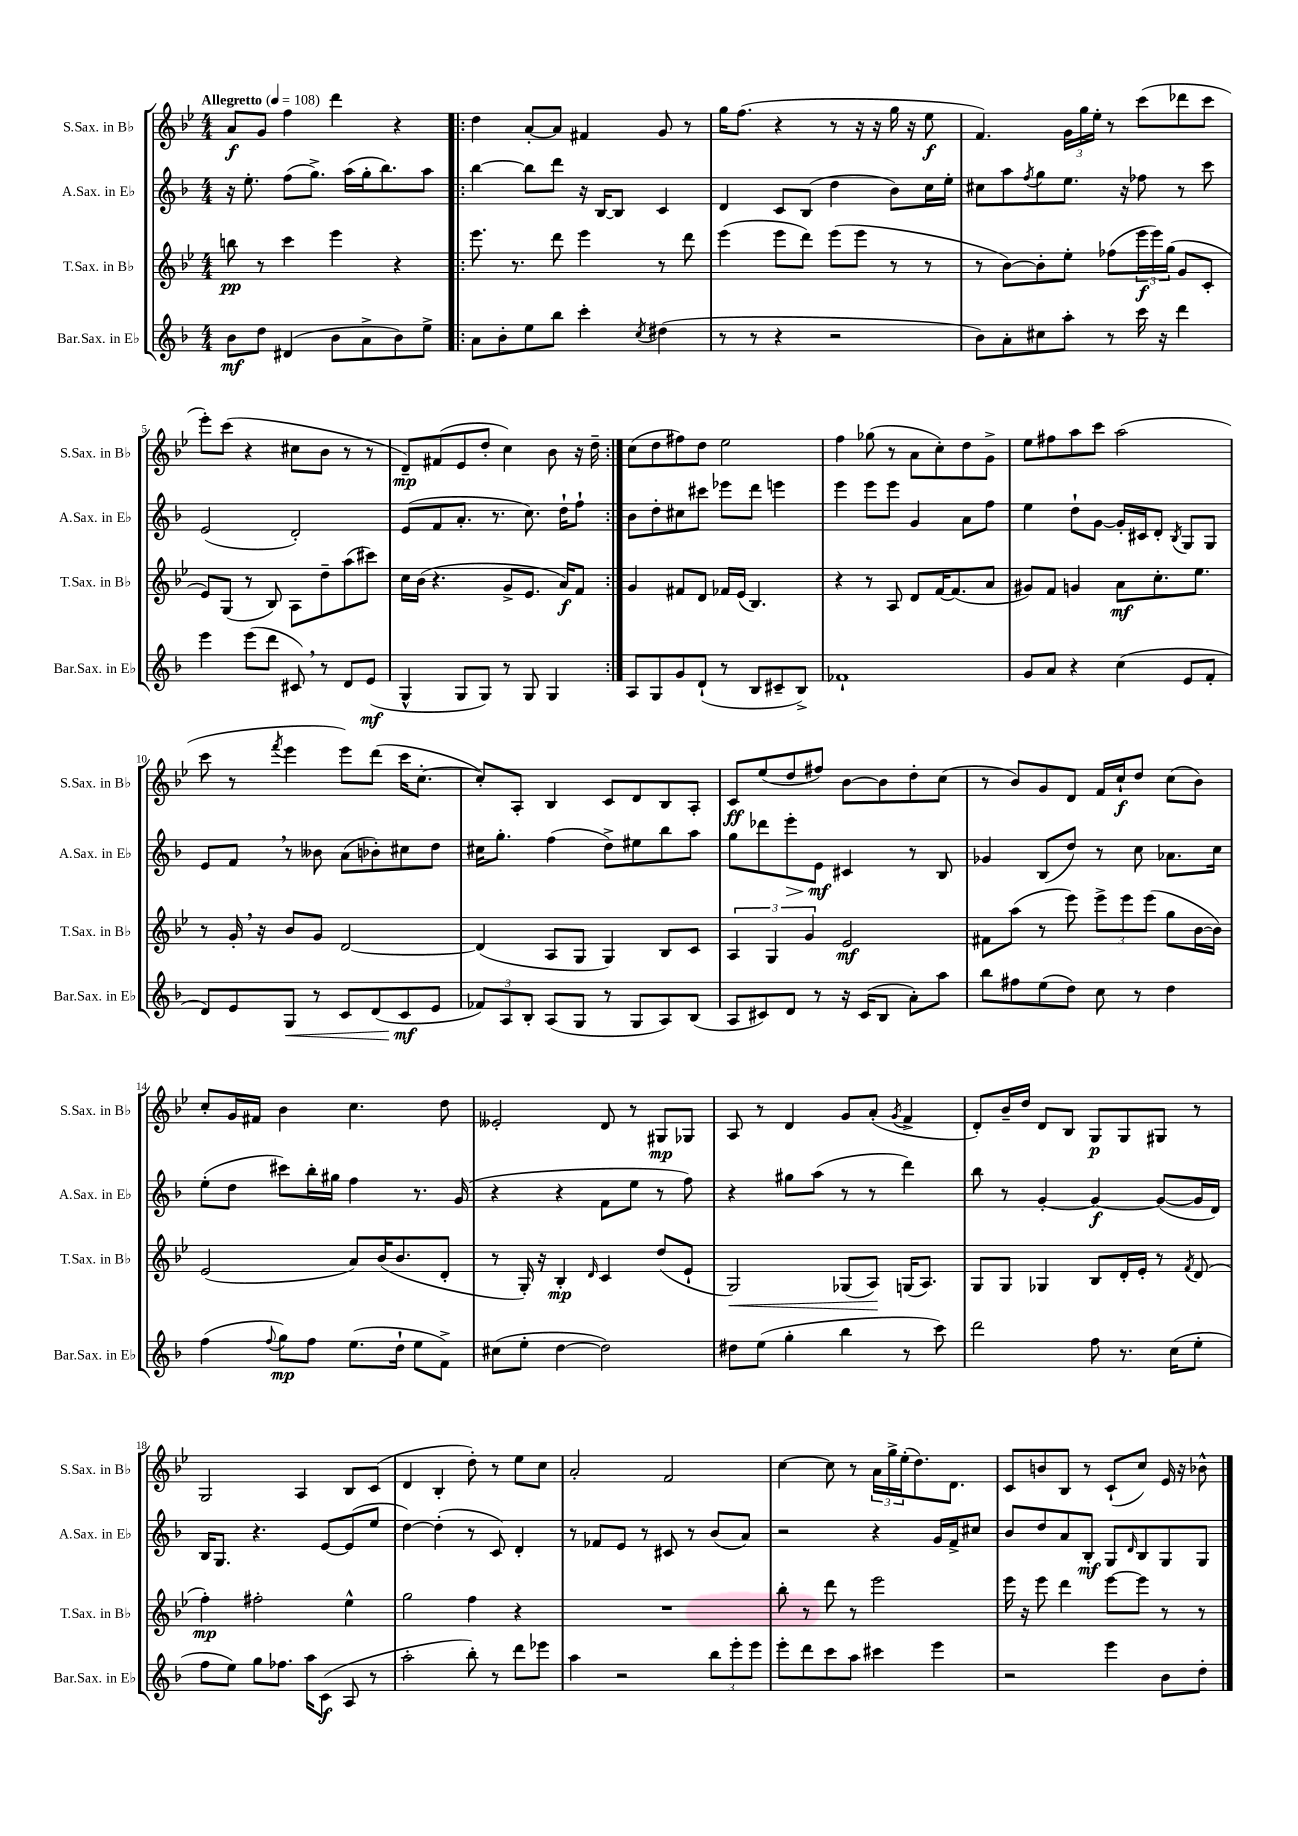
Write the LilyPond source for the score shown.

<<
\new StaffGroup <<
\new Staff = "s0" \with { instrumentName = "S.Sax. in Bb" shortInstrumentName = "S.Sax. in Bb" } {
    \clef treble \key bes \major \numericTimeSignature \time 4/4 \tempo "Allegretto" 4 = 108
    a'8\f g'8 f''4 d'''4 r4 |
    \repeat volta 2 { d''4 a'8~-. a'8 fis'4 g'8 r8 |
    g''16 f''8.( r4 r8 r16 r16 g''16 r16 ees''8\f |
    f'4.) \tuplet 3/2 { g'16 g''16 ees''16-. } r8 c'''8( des'''8 c'''8 |
    ees'''8-.) c'''8( r4 cis''8 bes'8 r8 r8 |
    d'8--\mp) fis'8( ees'8 d''8-. c''4) bes'8 r16 d''16-- | }
    c''8( d''8 fis''8) d''8 ees''2 |
    f''4 ges''8( r8 a'8 c''8-.) d''8 g'8-> |
    ees''8 fis''8 a''8 c'''8 a''2( |
    c'''8 r8 \acciaccatura { f'''8 } ees'''4 ees'''8) d'''8( c'''16 c''8.~-. |
    c''8-.) a8-. bes4 c'8 d'8 bes8 a8-. |
    c'8\ff ees''8( d''8 fis''8) bes'8~ bes'8 d''8-. c''8( |
    r8 bes'8) g'8 d'8 f'16 c''16-!\f d''8 c''8( bes'8) |
    c''8-. g'16 fis'16 bes'4 c''4. d''8 |
    eeses'2-. d'8 r8 gis8\mp ges8 |
    a8 r8 d'4 g'8 a'8-.( \acciaccatura { g'8 } f'4-> |
    d'8-.) bes'16-- d''16 d'8 bes8 g8\p g8 gis8 r8 |
    g2 a4 bes8 c'8( |
    d'4 bes4-. d''8-.) r8 ees''8 c''8 |
    a'2-. f'2 |
    c''4~ c''8 r8 \tuplet 3/2 { a'16 g''16-> ees''16-.( } d''8.) d'8. |
    c'8 b'8 bes8 r8 c'8-!( c''8) ees'16 r16 bes'8-^ \bar "|." |
}
\new Staff = "s1" \with { instrumentName = "A.Sax. in Eb" shortInstrumentName = "A.Sax. in Eb" } {
    \clef treble \key f \major \numericTimeSignature \time 4/4
    r16 e''8.-. f''8( g''8.->) a''16( g''16-. bes''8.) a''8 |
    \repeat volta 2 { bes''4~ bes''8 d'''8 r16 bes16~ bes8 c'4 |
    d'4 c'8 bes8( d''4 bes'8) c''16 e''16-. |
    cis''8 a''8 \acciaccatura { f''8 } g''8 e''8. r16 fes''8 r8 c'''8 |
    e'2( d'2-.) |
    e'8( f'8 a'8.-. r8. c''8.) d''16-! f''8-! | }
    bes'8 d''8-. cis''8 cis'''8 ees'''8 d'''8 e'''4 |
    e'''4 e'''8 e'''8 g'4 a'8 f''8 |
    e''4 d''8-! g'8~ g'16-. cis'16 d'8-. \acciaccatura { bes8 } g8 g8 |
    e'8 f'8 \breathe r8 beses'8 a'8( bes'8-.) cis''8 d''8 |
    cis''16 g''8.-. f''4( d''8->) eis''8 bes''8 a''8 |
    g''8 des'''8 e'''8-.\> e'8\mf\! cis'4 r8 bes8 |
    ges'4 bes8( d''8) r8 c''8 aes'8. c''16 |
    e''8-.( d''8 cis'''8) bes''16-. gis''16 f''4 r8. g'16( |
    r4 r4 f'8 e''8 r8 f''8) |
    r4 gis''8 a''8( r8 r8 d'''4) |
    bes''8 r8 g'4~-. g'4~\f g'8~( g'16 d'16) |
    bes16 g8. r4. e'8~ e'8( e''8 |
    d''4~) d''4-.( r8 c'8) d'4-. |
    r8 fes'8 e'8 r8 cis'8 r8 bes'8( a'8) |
    r2 r4 g'16 f'16-> cis''8 |
    bes'8 d''8 a'8 bes8-.\mf g8 \grace { d'16 } bes8 g8 g8 \bar "|." |
}
\new Staff = "s2" \with { instrumentName = "T.Sax. in Bb" shortInstrumentName = "T.Sax. in Bb" } {
    \clef treble \key bes \major \numericTimeSignature \time 4/4
    b''8\pp r8 c'''4 ees'''4 r4 |
    \repeat volta 2 { ees'''8. r8. d'''8 ees'''4 r8 d'''8 |
    ees'''4( ees'''8 d'''8) ees'''8( ees'''8 r8 r8 |
    r8 bes'8~) bes'8-. ees''8-. fes''8( \tuplet 3/2 { ees'''16\f ees'''16) g''16( } g'8 c'8-. |
    ees'8) g8( r8 bes8) a8 d''8-- a''8( cis'''8) |
    c''16 bes'16( r4. g'8-> ees'8. a'16\f) f'8 | }
    g'4 fis'8 d'8 fes'16 ees'16( bes4.) |
    r4 r8 a8 d'8 f'16~ f'8.( a'8 |
    gis'8) f'8 g'4 a'8\mf c''8.-. ees''8. |
    r8 g'16-. \breathe r16 bes'8 g'8 d'2~ |
    d'4( a8 g8 g4) bes8 c'8 |
    \tuplet 3/2 { a4 g4 g'4 } ees'2\mf |
    fis'8 a''8( r8 ees'''8) \tuplet 3/2 { ees'''8-> ees'''8 ees'''8( } g''8 bes'16~ bes'16) |
    ees'2( a'8) bes'16( bes'8. d'8-. |
    r8 g16-.) r16 bes4-.\mp \grace { d'16 } c'4 d''8( ees'8-! |
    g2\<) ges8( a8\!) g16( a8.) |
    g8 g8 ges4 bes8 d'16-. ees'16-. r8 \acciaccatura { f'8 } d'8( |
    f''4-.\mp) fis''2-. ees''4-^ |
    g''2 f''4 r4 |
    R1 |
    bes''8-. r8 d'''8 r8 ees'''2 |
    ees'''16 r16 ees'''8 d'''4 ees'''8~ ees'''8 r8 r8 \bar "|." |
}
\new Staff = "s3" \with { instrumentName = "Bar.Sax. in Eb" shortInstrumentName = "Bar.Sax. in Eb" } {
    \clef treble \key f \major \numericTimeSignature \time 4/4
    bes'8\mf d''8 dis'4( bes'8 a'8-> bes'8) e''8-> |
    \repeat volta 2 { a'8 bes'8-. e''8 bes''8 c'''4-. \acciaccatura { c''8 } dis''4( |
    r8 r8 r4 r2 |
    bes'8) a'8-. cis''8 a''8-. r8 c'''16 r16 d'''4 |
    e'''4 e'''8( d'''8 cis'8) \breathe r8 d'8 e'8\mf( |
    g4-^ g8 g8) r8 g8 g4 | }
    a8 g8 g'8 d'8-!( r8 bes8 cis'8-- bes8->) |
    fes'1-! |
    g'8 a'8 r4 c''4( e'8 f'8-. |
    d'8) e'8 g8\< r8 c'8 d'8( c'8\mf\! e'8 |
    \tuplet 3/2 { fes'8) a8 bes8-. } a8( g8 r8 g8 a8) bes8( |
    a8 cis'8) d'8 r8 r16 cis'16( bes8 a'8-.) a''8 |
    bes''8 fis''8 e''8( d''8) c''8 r8 d''4 |
    f''4( \appoggiatura { f''8 } g''8\mp) f''8 e''8.( d''16-! e''8 f'8->) |
    cis''8( e''8-. d''4~ d''2) |
    dis''8 e''8( g''4-. bes''4 r8 c'''8) |
    d'''2 f''8 r8. c''16( e''8-. |
    f''8 e''8) g''8 fes''8. a''16 c'8\f( a8 r8 |
    a''2-. bes''8-.) r8 d'''8 ees'''8 |
    a''4 r2 \tuplet 3/2 { bes''8 e'''8-. e'''8 } |
    e'''8-. d'''8 c'''8 a''8 cis'''4 e'''4 |
    r2 e'''4 bes'8 d''8-. \bar "|." |
}
>>
>>
